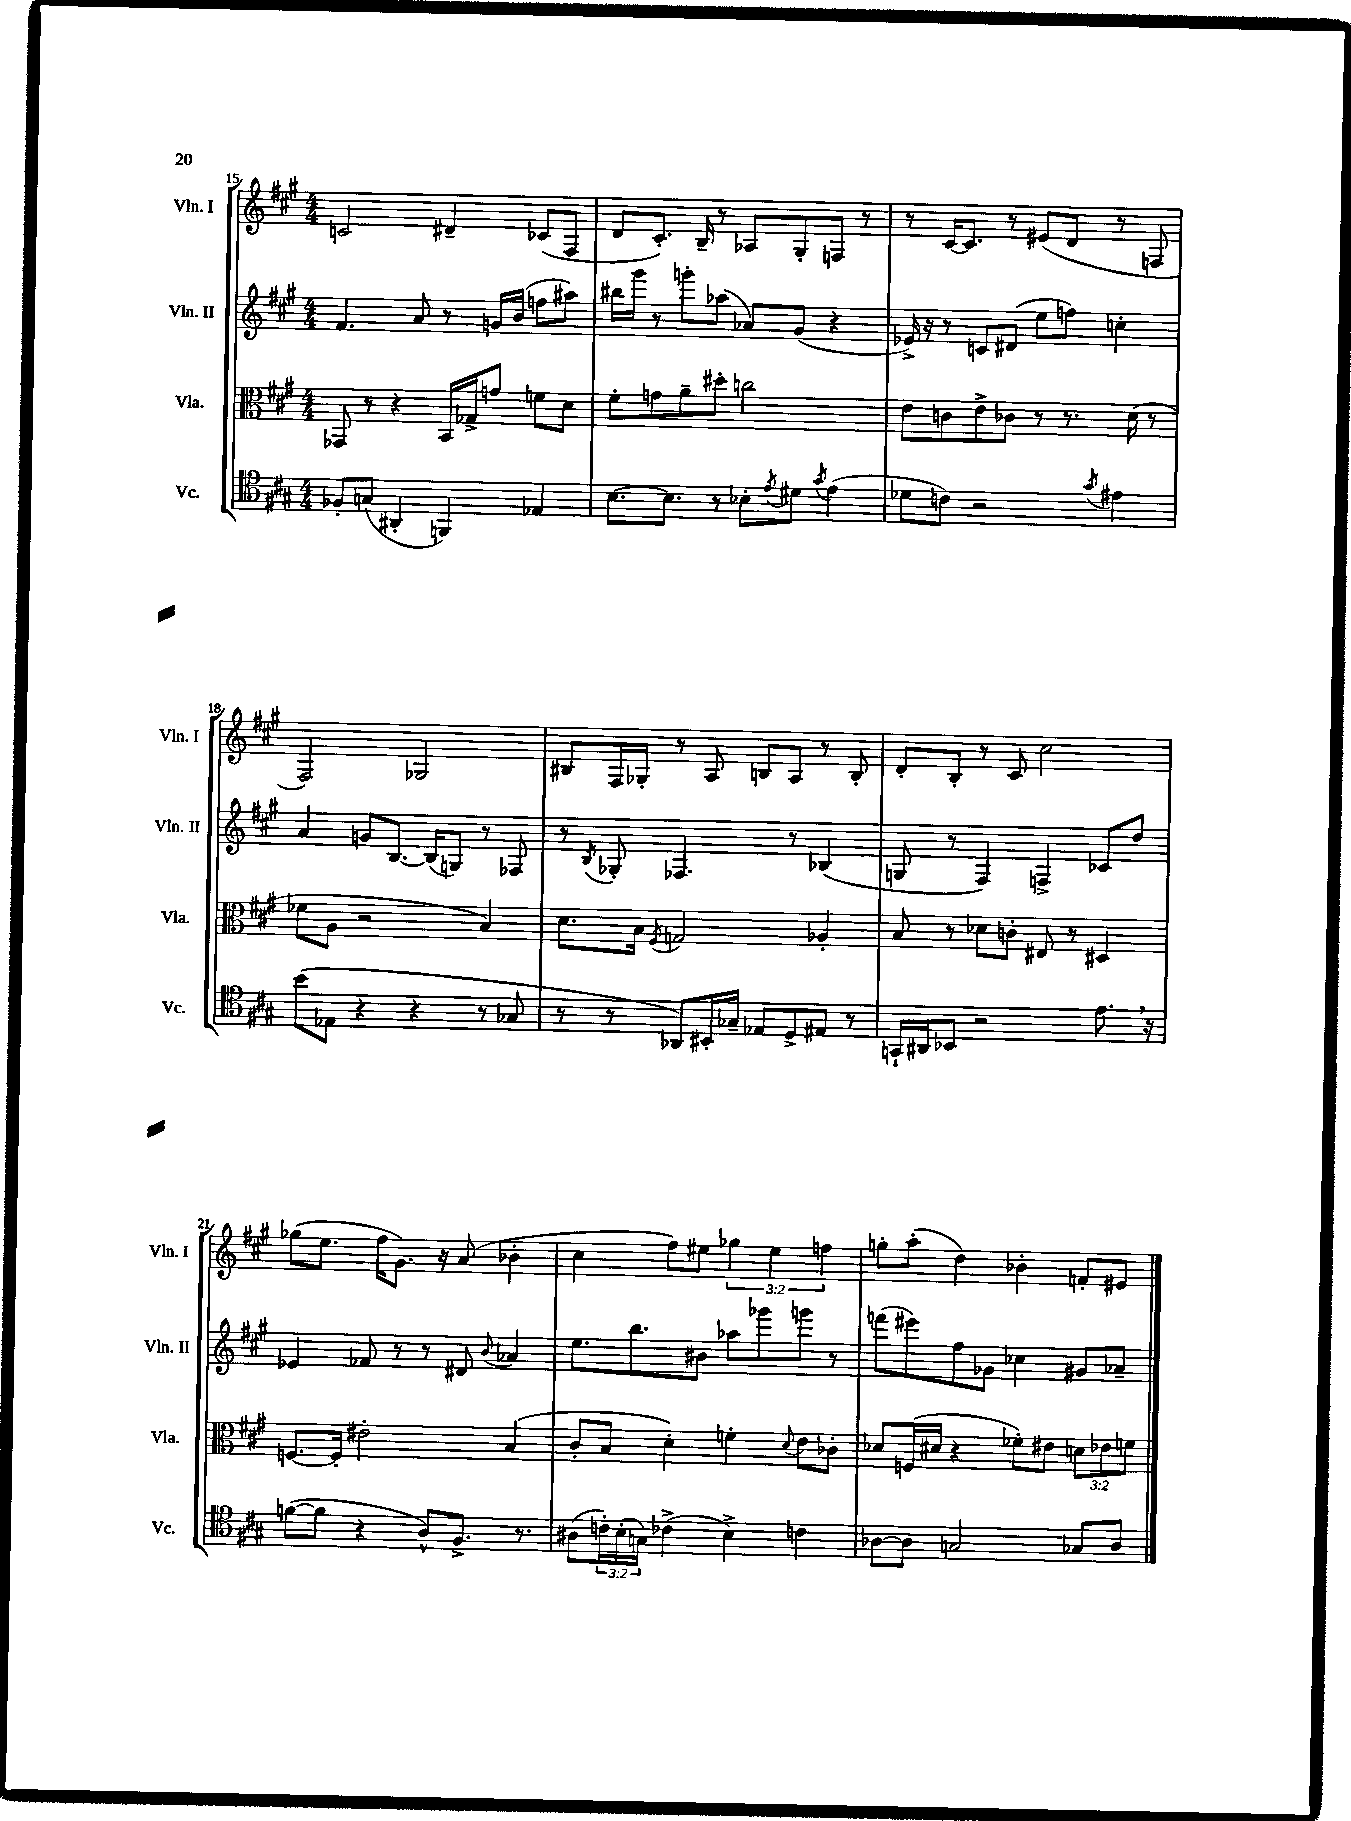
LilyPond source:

<<
\new StaffGroup <<
\new Staff = "s0" \with { instrumentName = "Vln. I" shortInstrumentName = "Vln. I" } {
    \clef treble \key a \major \numericTimeSignature \time 4/4 \override Staff.TupletNumber.text = #tuplet-number::calc-fraction-text
    c'2 dis'4-- ces'8( fis8 |
    d'8 cis'8.-.) b16-- r8 aes8 gis8-. f8 r8 |
    r8 cis'16~ cis'8. r8 eis'8( d'8 r8 f8 |
    fis2) ges2 |
    bis8 fis16 ges16-. r8 a8 b8 a8 r8 b8-. |
    d'8-. b8-. r8 cis'8 cis''2 |
    ges''8( e''8. fis''16 gis'8.) r16 a'8( bes'4-. |
    cis''4 fis''8) eis''8 \tuplet 3/2 { ges''4 eis''4 f''4 } |
    g''8-. a''8-.( d''4) bes'4-. f'8-. eis'8 \bar "|." |
}
\new Staff = "s1" \with { instrumentName = "Vln. II" shortInstrumentName = "Vln. II" } {
    \clef treble \key a \major \numericTimeSignature \time 4/4
    fis'4. a'8 r8 g'16 b'16( f''8 ais''8) |
    bis''16 gis'''16 r8 g'''8-. aes''8( aes'8) gis'8( r4 |
    ees'16->) r16 r8 c'8 dis'8( e''8 f''8) c''4-. |
    a'4 g'8 b8.~ b16( g8) r8 fes8 |
    r8 \acciaccatura { b8 } ges8-. fes4. r8 bes4( |
    g8 r8 fis4) f4-> ces'8 d''8 |
    ees'4 fes'8 r8 r8 dis'8 \appoggiatura { b'8 } aes'4 |
    e''8. b''8. bis'8 aes''8 ges'''8 g'''8 r8 |
    f'''8( eis'''8) fis''8 ges'8 ces''4 gis'8 aes'8-- \bar "|." |
}
\new Staff = "s2" \with { instrumentName = "Vla." shortInstrumentName = "Vla." } {
    \clef alto \key a \major \numericTimeSignature \time 4/4 \override Staff.TupletNumber.text = #tuplet-number::calc-fraction-text
    ges,8 r8 r4 b,16 ges16-> g'8 f'8 d'8 |
    fis'8-. g'8 a'8-- dis''8-. c''2 |
    e'8 c'8 e'8-> ces'8 r8 r8. d'16( r8 |
    fes'8 a8 r2 b4) |
    d'8. b16 \acciaccatura { fis8 } g2 aes4-. |
    b8 r8 des'8 c'8-. eis8 r8 dis4 |
    f8.~ f16-. eis'2-. b4( |
    cis'8-. b8 d'4-.) f'4-. \appoggiatura { d'8 } e'8 ces'8-. |
    des'8 f16( dis'16 r4 fes'8-.) eis'8 \tuplet 3/2 { d'8 ees'8 f'8 } \bar "|." |
}
\new Staff = "s3" \with { instrumentName = "Vc." shortInstrumentName = "Vc." } {
    \clef tenor \key a \major \numericTimeSignature \time 4/4 \override Staff.TupletNumber.text = #tuplet-number::calc-fraction-text
    fes8-. g8( ais,4-. f,4) ees4 |
    b8.~ b8. r8 bes8-. \acciaccatura { e'8 } dis'8 \acciaccatura { gis'8 } e'4( |
    des'8 c'8) r2 \acciaccatura { gis'8 } eis'4 |
    b'8( ees8 r4 r4 r8 ges8 |
    r8 r8 aes,8) bis,16-. ges16-- ees8 d8-> eis8 r8 |
    g,16-! ais,16 bes,8 r2 e'8. \breathe r16 |
    f'8~( f'8 r4 a8-^) fis8.-> r8. |
    ais8( \tuplet 3/2 { c'16-.) b16-.( g16) } ces'4->( b4->) c'4 |
    aes8~ aes8 g2 ges8 aes8 \bar "|." |
}
>>
>>
\layout { \context { \Score currentBarNumber = #15 } }
